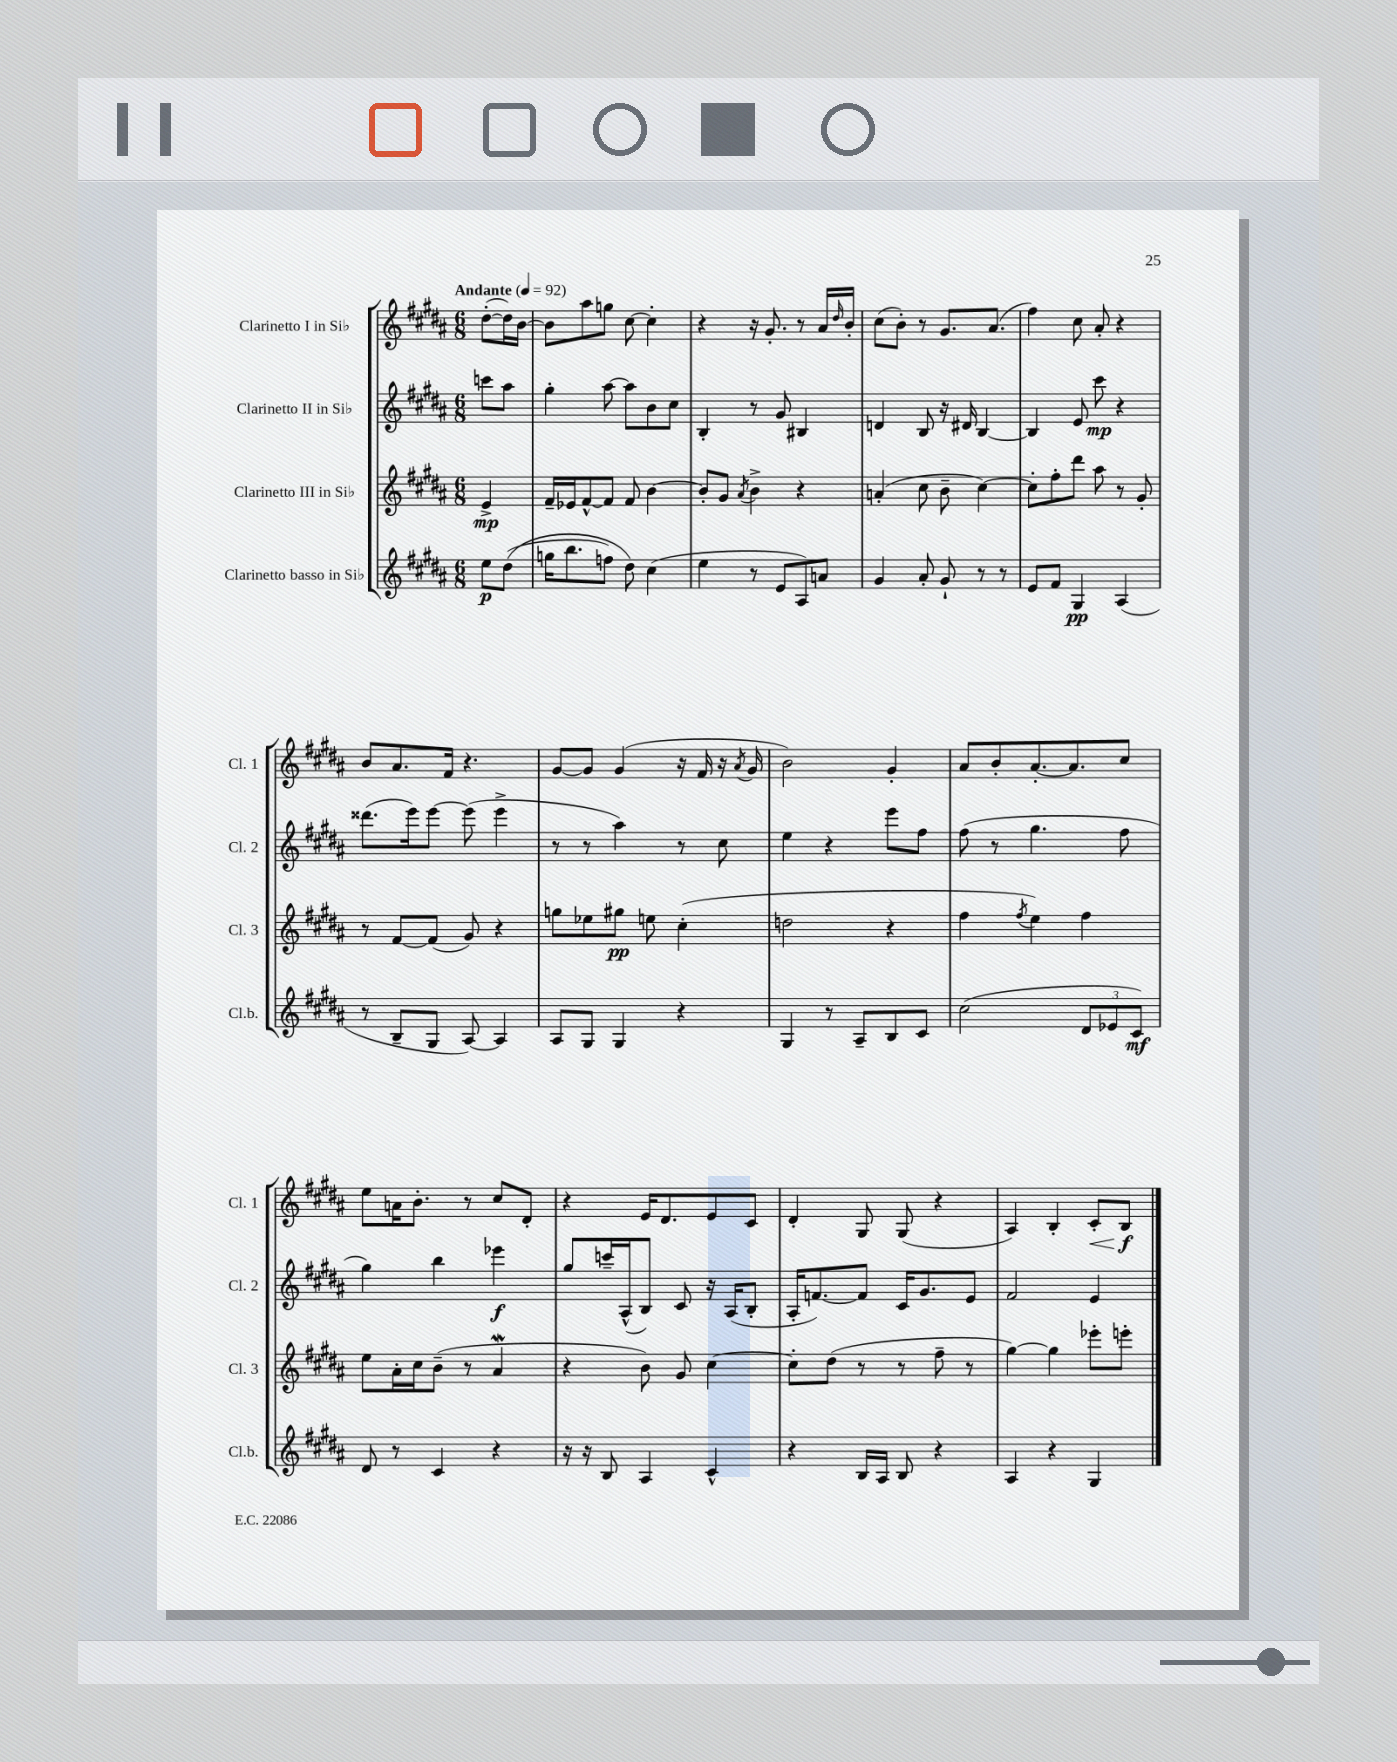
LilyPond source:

<<
\new StaffGroup <<
\new Staff = "s0" \with { instrumentName = "Clarinetto I in Sib" shortInstrumentName = "Cl. 1" } {
    \clef treble \key b \major \numericTimeSignature \time 6/8 \partial 4 \tempo "Andante" 4 = 92
    dis''8~-.( dis''16) b'16~ |
    b'8 ais''8 g''8 cis''8~ cis''4-. |
    r4 r16 gis'8.-. r8 ais'16 \grace { dis''16 } b'16-. |
    cis''8( b'8-.) r8 gis'8. ais'8.( |
    fis''4) cis''8 ais'8-. r4 |
    b'8 ais'8. fis'16 r4. |
    gis'8~ gis'8 gis'4( r16 fis'16 r16 \acciaccatura { ais'8 } gis'16 |
    b'2) gis'4-. |
    ais'8 b'8-. ais'8.~-. ais'8. cis''8 |
    e''8 a'16 b'8.-. r8 cis''8 dis'8-. |
    r4 e'16 dis'8. e'8 cis'8 |
    dis'4-. gis8 gis8( r4 |
    ais4) b4-. cis'8-.\< b8\f\! \bar "|." |
}
\new Staff = "s1" \with { instrumentName = "Clarinetto II in Sib" shortInstrumentName = "Cl. 2" } {
    \clef treble \key b \major \numericTimeSignature \time 6/8 \partial 4
    c'''8 ais''8 |
    gis''4-. ais''8~ ais''8 b'8 cis''8 |
    b4-. r8 gis'8 bis4 |
    d'4 b8 r16 dis'16 b4~ |
    b4 e'8 cis'''8\mp r4 |
    disis'''8.( e'''16) e'''8~ e'''8( e'''4-> |
    r8 r8 ais''4) r8 cis''8 |
    e''4 r4 e'''8 fis''8 |
    fis''8( r8 gis''4. fis''8 |
    gis''4) b''4 ees'''4\f |
    gis''8 c'''16-- ais16-^( b8) cis'8 r16 ais16( b8-. |
    ais16-. f'8.~) f'8 cis'16 gis'8. e'8 |
    fis'2 e'4 \bar "|." |
}
\new Staff = "s2" \with { instrumentName = "Clarinetto III in Sib" shortInstrumentName = "Cl. 3" } {
    \clef treble \key b \major \numericTimeSignature \time 6/8 \partial 4
    e'4->\mp |
    fis'16-- ees'16 fis'8~-^ fis'8 fis'8 b'4~ |
    b'8-. gis'8 \acciaccatura { ais'8 } b'4-> r4 |
    a'4-.( cis''8 b'8-- cis''4~) |
    cis''8-. fis''8-. dis'''8 ais''8 r8 gis'8-. |
    r8 fis'8~ fis'8( gis'8) r4 |
    g''8 ees''8 gis''8\pp e''8 cis''4-.( |
    d''2 r4 |
    fis''4 \acciaccatura { fis''8 } e''4) fis''4 |
    e''8 ais'16-. cis''16 b'8--( r8 ais'4\mordent |
    r4 b'8) gis'8 cis''4~ |
    cis''8-. dis''8( r8 r8 fis''8-- r8 |
    gis''4~) gis''4 ees'''8-. e'''8-. \bar "|." |
}
\new Staff = "s3" \with { instrumentName = "Clarinetto basso in Sib" shortInstrumentName = "Cl.b." } {
    \clef treble \key b \major \numericTimeSignature \time 6/8 \partial 4
    e''8\p dis''8(\( |
    g''16 b''8. f''8) dis''8\) cis''4( |
    e''4 r8 e'8 ais8) a'8 |
    gis'4 ais'8-. gis'8-! r8 r8 |
    e'8 fis'8 gis4\pp ais4( |
    r8 b8-- gis8 ais8~) ais4 |
    ais8 gis8 gis4 r4 |
    gis4 r8 ais8-- b8 cis'8 |
    cis''2( \tuplet 3/2 { dis'8 ees'8 cis'8\mf) } |
    dis'8 r8 cis'4 r4 |
    r16 r16 b8 ais4 cis'4-^ |
    r4 b16 ais16 b8 r4 |
    ais4 r4 gis4 \bar "|." |
}
>>
>>
\layout { \context { \Score \remove "Bar_number_engraver" } }
